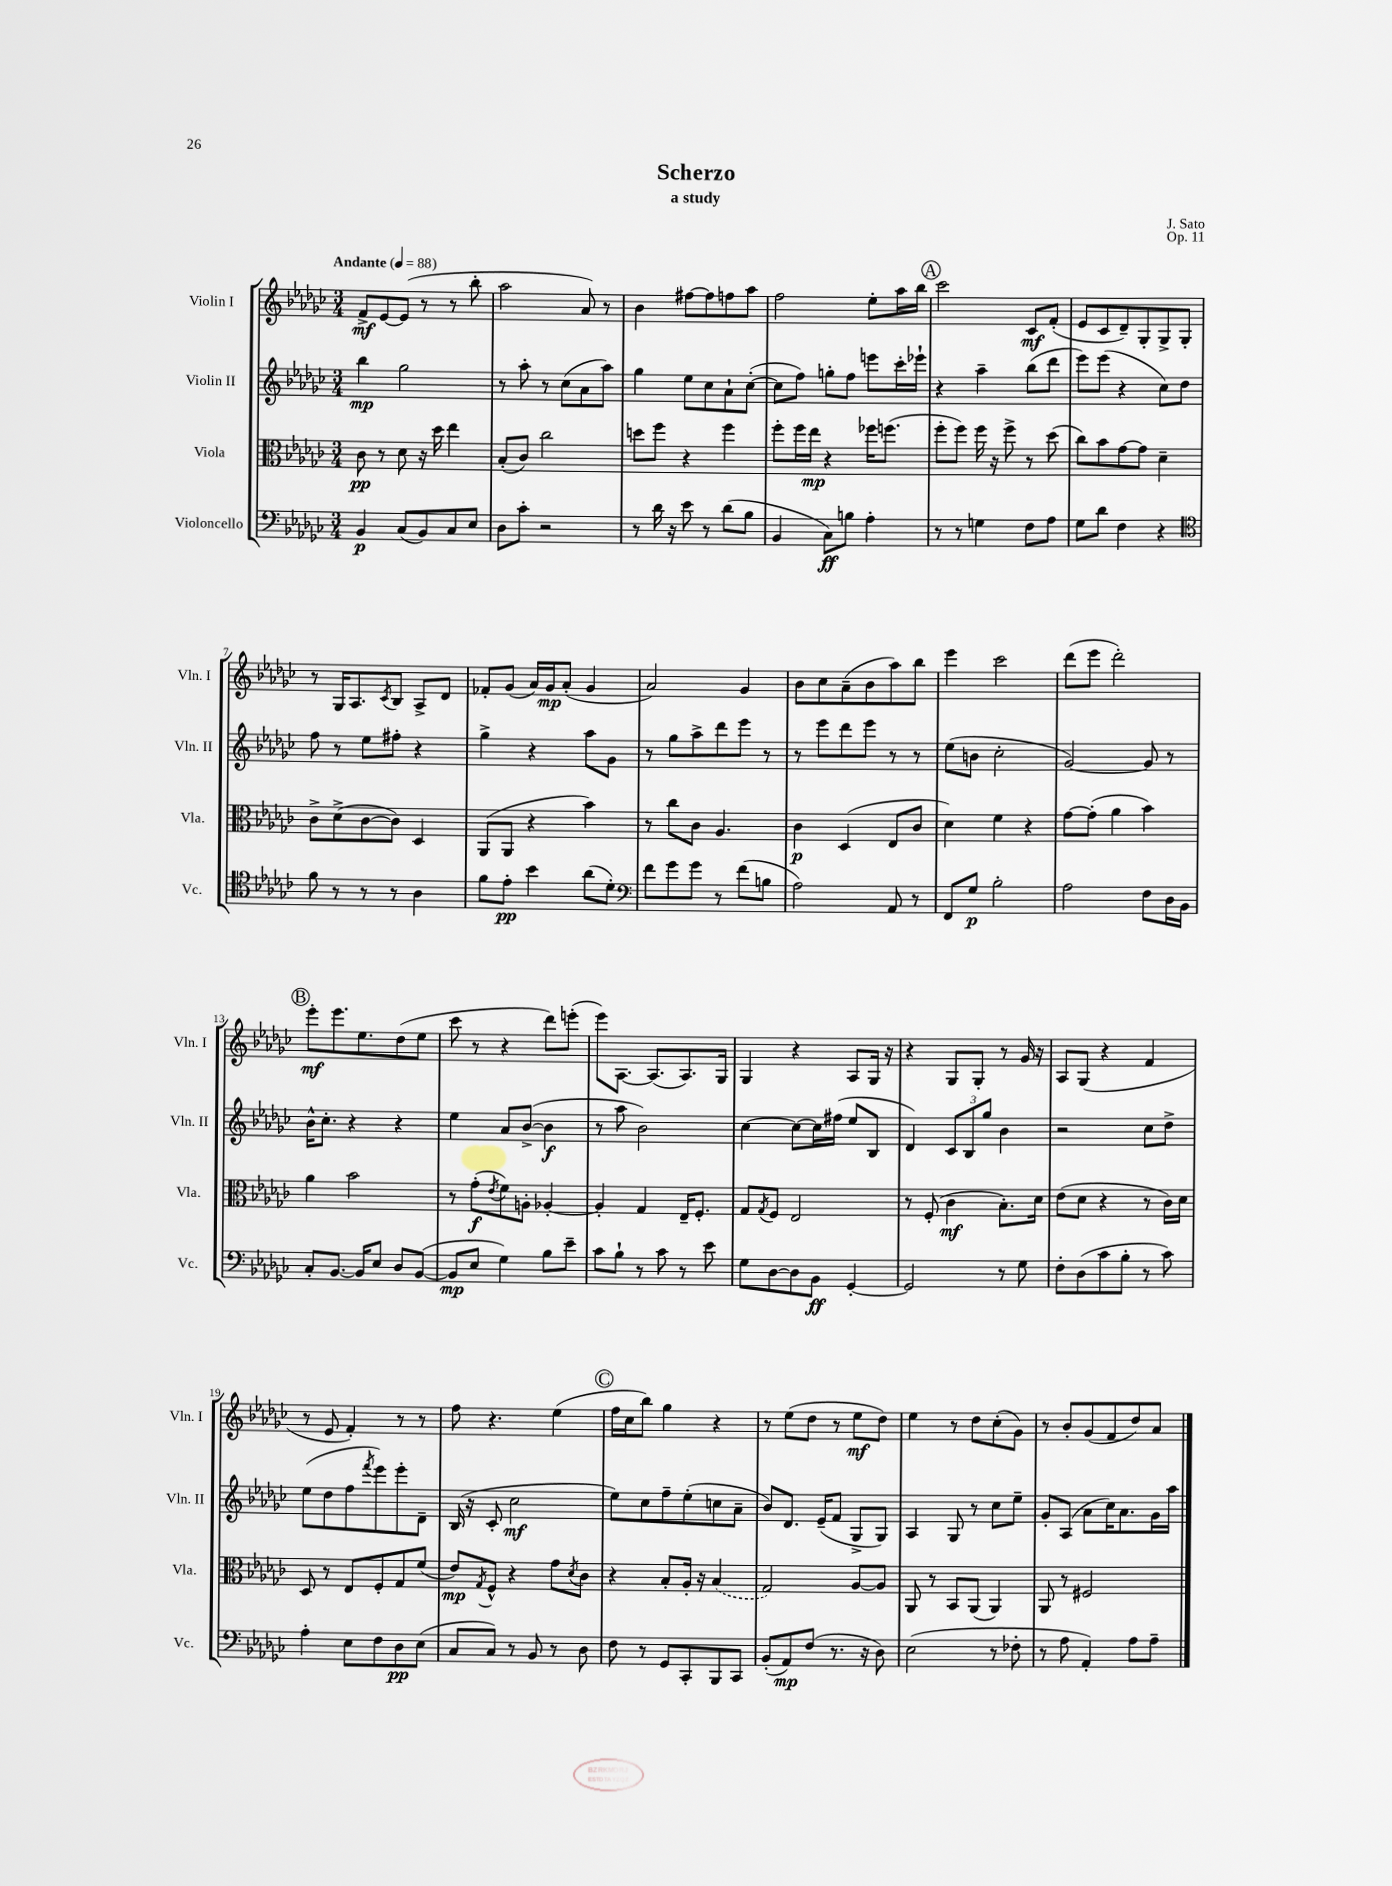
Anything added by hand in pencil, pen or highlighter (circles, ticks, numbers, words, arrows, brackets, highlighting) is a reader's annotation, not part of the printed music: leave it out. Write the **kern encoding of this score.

**kern	**kern	**kern	**kern
*staff4	*staff3	*staff2	*staff1
*clefF4	*clefC3	*clefG2	*clefG2
*k[b-e-a-d-g-c-]	*k[b-e-a-d-g-c-]	*k[b-e-a-d-g-c-]	*k[b-e-a-d-g-c-]
*M3/4	*M3/4	*M3/4	*M3/4
*MM88	*MM88	*MM88	*MM88
4BB-	8c-	4bb-	8f^
.	8r	.	[8e-
(8C-	8d-	2gg-	(8e-]
8BB-)	16r	.	8r
.	16dd-	.	.
8C-	4ee-	.	8r
8E-	.	.	8bb-'
=	=	=	=
8D-	(8B-'	8r	2aa-
8c-'	8c-)	8aa-'	.
2r	2cc-	8r	.
.	.	(8cc-	.
.	.	8a-	8a-)
.	.	8aa-)	8r
=	=	=	=
8r	8dd	4gg-	4b-
16d-	8ff	.	.
16r	.	.	.
8e-	4r	8ee-	[8ff#
8r	.	8cc-	8ff#]
(8d-	4ff	8a-`	8ff
8B-	.	([8cc-'	8aa-
=	=	=	=
4BB-	8ff'	8cc-]	2ff
.	16ff	8ff)	.
.	16ee-	.	.
8C-)	4r	8gg'	.
8B	.	8ff	.
4A-'	16ff-	8eee	8ee-'
.	(8.ff	.	.
.	.	16ccc-'	16aa-
.	.	16eee-`	16bb-
=	=	=	=
8r	8ff'	4r	2ccc-
8r	8ff)	.	.
4G	16ff	4aa-~	.
.	16r	.	.
.	8ff^	.	.
8F	8r	(8bb-	8c-
8A-	(8dd-	8ddd-	(8f'
=	=	=	=
8G-	8cc-)	8eee-)	8e-
8d-	8b-	(8eee-	8c-
4F	[8g-	4r	8d-~)
.	8g-]	.	8G-'
4r	4d-~	8cc-)	8G-^
.	.	8dd-	8G-'
=	=	=	=
*clefC4	*	*	*
8f	8c-^	8ff	8r
8r	(8d-^	8r	16G-
.	.	.	8.A-
8r	[8c-	8ee-	.
.	.	.	8qc-
8r	8c-])	8ff#'	8B-
4A-	4D-	4r	8A-^
.	.	.	8d-
=	=	=	=
8f	(8AA-	4gg-^	8f-'
8e-'	8AA-	.	(8g-
4b-	4r	4r	16a-)
.	.	.	16g-
.	.	.	(8a-'
(8a-	4b-)	8aa-	4g-
8d-')	.	8g-	.
=	=	=	=
*clefF4	*	*	*
8f	8r	8r	2a-)
8g-	8cc-	8gg-	.
8g-	8c-	8aa-^	.
8r	4.A-	8ddd-	.
(8f	.	8eee-	4g-
8B	.	8r	.
=	=	=	=
2A-)	4c-	8r	8b-
.	.	8eee-	8cc-
.	(4D-	8ddd-	(8a-~
.	.	8eee-	8b-
8AA-	8E-	8r	8aa-)
8r	8c-	8r	8bb-
=	=	=	=
8FF	4d-)	(8ee-	4eee-
8G-	.	8b	.
2B-'	4f	2cc-'	2ccc-
.	4r	.	.
=	=	=	=
2A-	[8g-	[2g-)	(8ddd-
.	(8g-']	.	8eee-
.	4a-	.	2ddd-')
8F	4b-)	8g-]	.
16D-	.	8r	.
16BB-	.	.	.
=	=	=	=
8C-'	4a-	16b-^^	8eee-'
.	.	8.cc-'	.
[8.BB-	.	.	8.eee-
.	2b-	4r	.
16BB-]	.	.	8.ee-
8E-	.	.	.
8D-	.	4r	(8dd-
([8BB-	.	.	8ee-
=	=	=	=
8BB-]	8r	4ee-	8ccc-
8E-	(8g-'	.	8r
.	8qe-	.	.
4G-)	8f)	8a-	4r
.	8A'	([8b-^	.
8B-	[4A-'	4b-]	8ddd-)
8e-~	.	.	(8eee'
=	=	=	=
8c-	4A-']	8r	8eee-)
8B-`	.	8aa-	[8.A-
8r	4G-	2b-)	.
.	.	.	(8.A-]
8c-	.	.	.
8r	16E-~	.	8.A-)
.	8.F'	.	.
8e-	.	.	.
.	.	.	16G-
=	=	=	=
8G-	8G-	[4cc-	4G-
.	8qG-	.	.
[8D-	8F	.	.
8D-]	2E-	8cc-_	4r
8BB-	.	16cc-]	.
.	.	(16ff#	.
[4GG-'	.	8ee-	8A-
.	.	8B-	16G-
.	.	.	16r
=	=	=	=
2GG-]	8r	4d-)	4r
.	(8F'	.	.
.	4c-	12c-	8G-
.	.	12B-	.
.	.	.	8G-'
.	.	12gg-	.
8r	8.B-')	4b-	8r
8G-	.	.	16g-
.	16d-	.	16r
=	=	=	=
8F'	(8e-	2r	8A-
(8D-	8d-	.	(8G-
8c-	4r	.	4r
8B-'	.	.	.
8r	8r	8cc-	4f
8c-)	16c-)	8dd-^	.
.	16d-	.	.
=	=	=	=
4A-'	8D-	(8ee-	8r
.	8r	8dd-	8e-
8E-	8E-	8ff	4f')
.	.	8qfff	.
8F	8F'	8eee-)	.
8D-	8G-	8eee-'	8r
(8E-	(8f	8d-~	8r
=	=	=	=
8C-	8e-)	(16B-	8ff
.	.	16r	.
.	8qG-	.	.
8C-)	8F^^	8c-'	4.r
8r	4r	2cc-	.
8BB-	.	.	.
8r	8g-	.	(4ee-
.	8qd-	.	.
8D-	8c-	.	.
=	=	=	=
8F	4r	8ee-)	16ff
.	.	.	16cc-
8r	.	8cc-	8bb-)
8GG-	8B-'	8ff~	4gg-
8CC-'	16A-'	(8ee-'	.
.	16r	.	.
8BBB-	(4B-	8cc	4r
8CC-	.	8a-~	.
=	=	=	=
(8BB-'	2G-)	8b-)	8r
8AA-)	.	8.d-	(8ee-
(8F	.	.	8dd-
.	.	(16e-~	.
8.r	.	8f	8r
.	[8A-	8G-^	8ee-
16r	.	.	.
8D-)	8A-]	8G-)	8dd-)
=	=	=	=
(2E-	8AA-	4A-	4ee-
.	8r	.	.
.	8BB-	8G-	8r
.	(8AA-	8r	8dd-
8r	4AA-)	8cc-	(8cc-'
8F-'	.	8ee-~	8g-)
=	=	=	=
8r	8AA-	8g-'	8r
8A-	8r	(8A-	8b-'
4AA-')	2F#	8a-	(8g-
.	.	16cc-)	8f
.	.	8.a-	.
8A-	.	.	8dd-)
8A-~	.	16g-	8a-
.	.	16aa-	.
==	==	==	==
*-	*-	*-	*-
